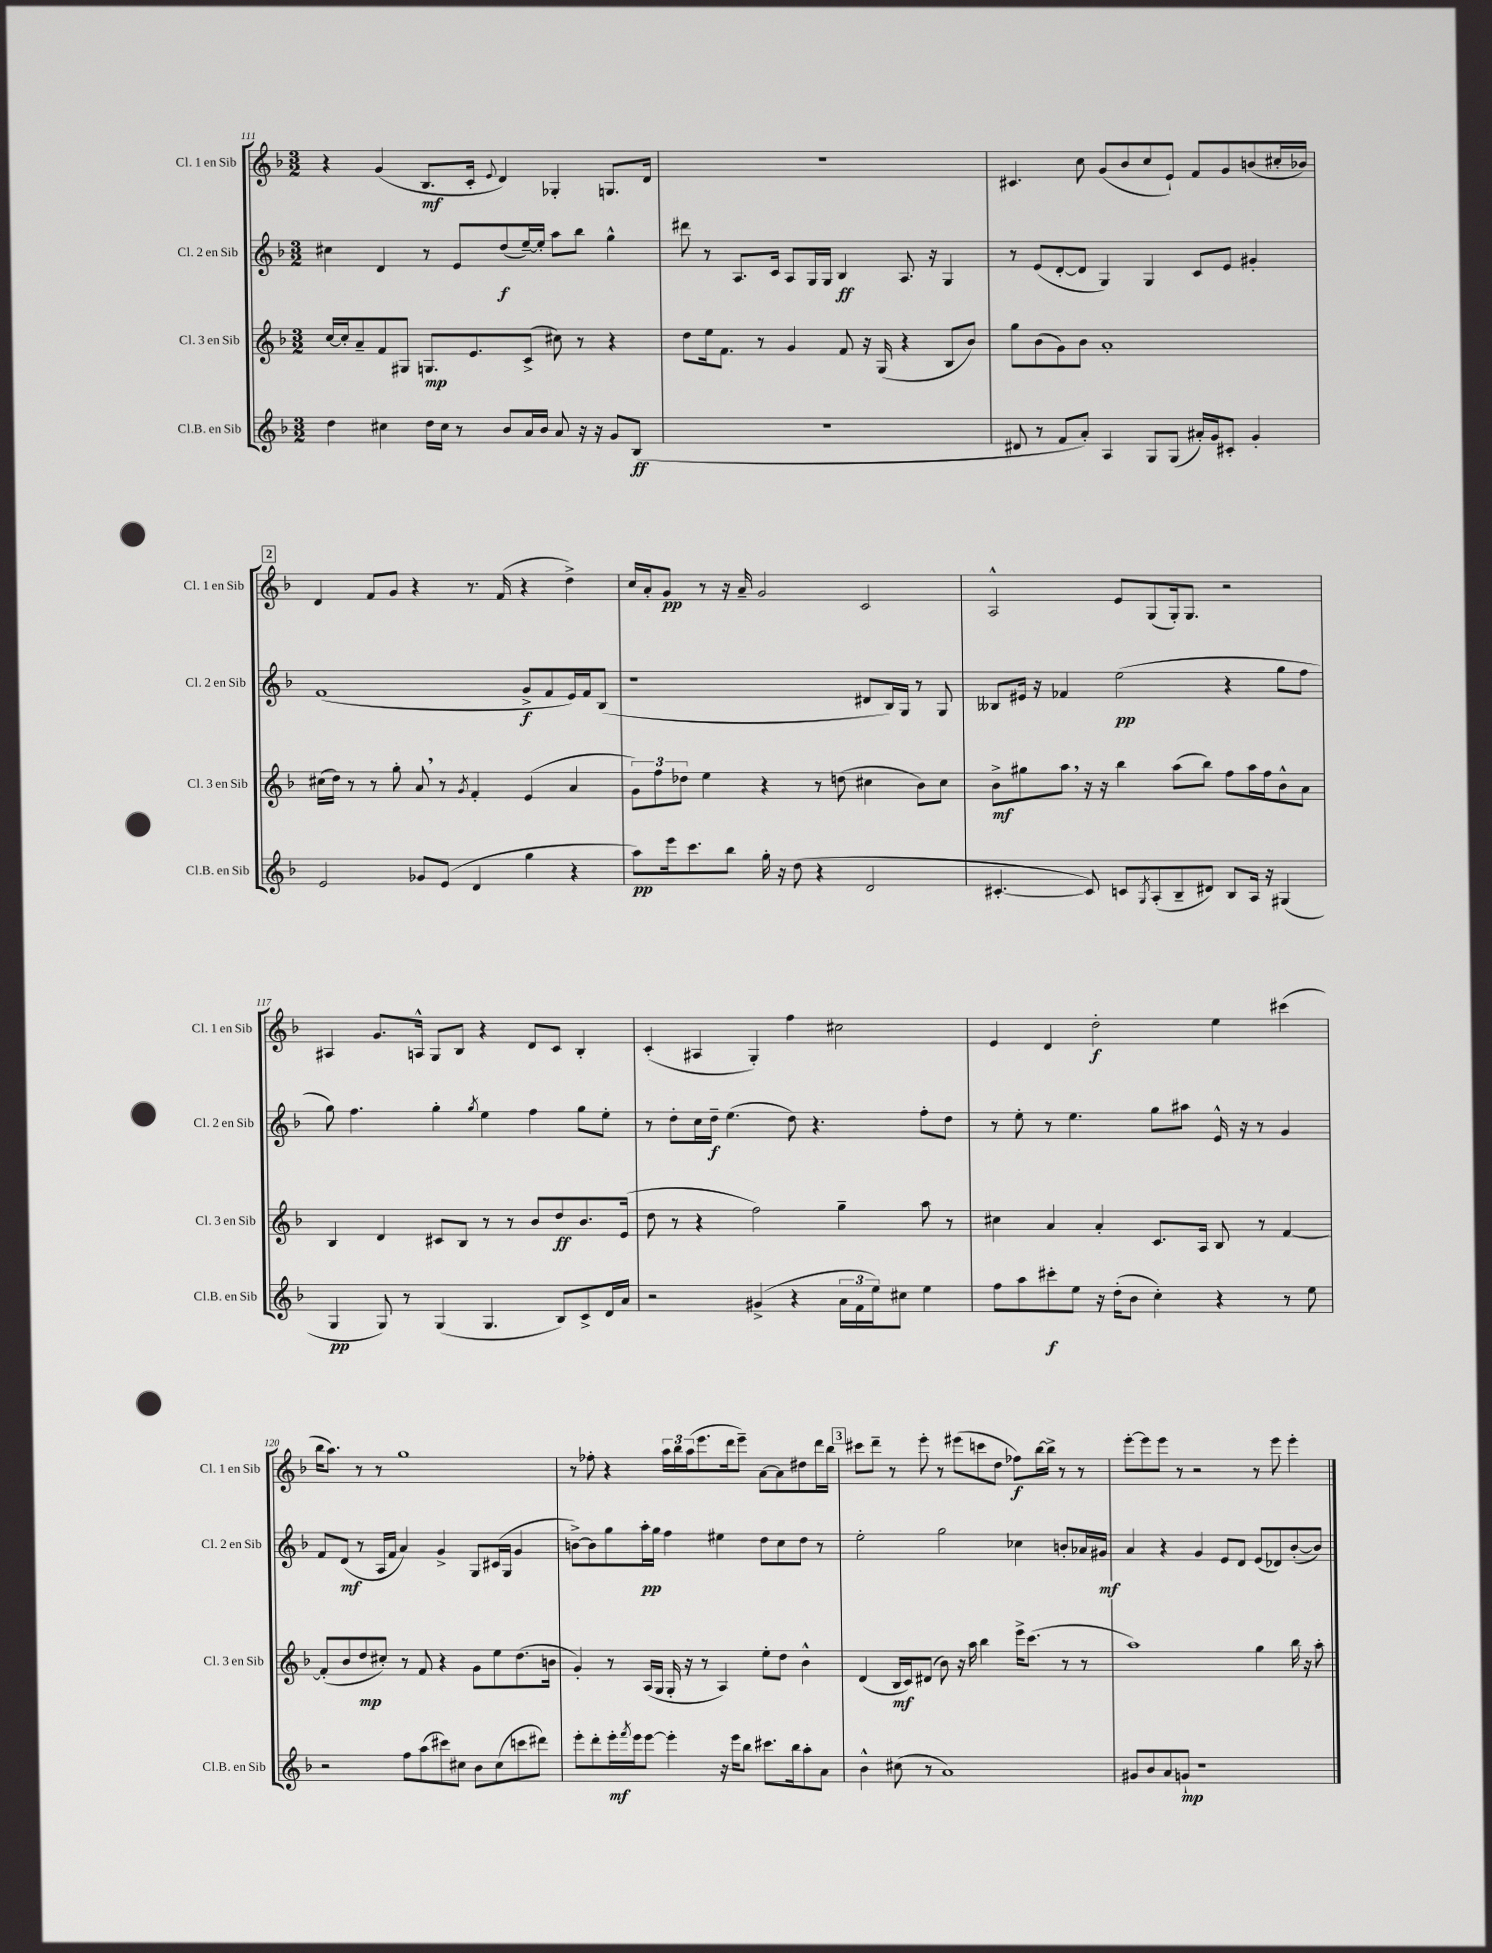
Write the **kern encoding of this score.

**kern	**kern	**kern	**kern
*staff4	*staff3	*staff2	*staff1
*clefG2	*clefG2	*clefG2	*clefG2
*k[b-]	*k[b-]	*k[b-]	*k[b-]
*M3/2	*M3/2	*M3/2	*M3/2
4dd	[16cc	4cc#	4r
.	16cc']	.	.
.	8a~	.	.
4cc#	8f	4d	(4g
.	8G#	.	.
16dd	8.G	8r	8.B-
16cc#	.	.	.
8r	.	8e	.
.	8.e	.	16c'
.	.	.	8qqe
8b-	.	(8dd	4d)
16a	(8c^	[16ee~)	.
16b-	.	16ee']	.
8a	8cc#)	8aa	4G-'
16r	8r	8bb-	.
16r	.	.	.
8g	4r	4gg^^	8.G
(8B-	.	.	.
.	.	.	16d
=	=	=	=
1.r	8dd	8ddd#	1.r
.	16ee	8r	.
.	8.f	.	.
.	.	8.A	.
.	8r	.	.
.	.	16c	.
.	4g	8A	.
.	.	16G	.
.	.	16G	.
.	8f	4B-	.
.	16r	.	.
.	(16G	.	.
.	4r	8.A	.
.	.	16r	.
.	8B-	4G	.
.	8b-)	.	.
=	=	=	=
8d#	8gg	8r	4.c#
8r	(8b-	(8e	.
8f	8g)	[8d'	.
8a')	8b-	8d]	8cc
4A	1a'	4G)	(8g
.	.	.	8b-
8G	.	4G	8cc
(8G	.	.	8e`)
16a#')	.	8c	8f
16g	.	.	.
8c#'	.	8e	8g
4g'	.	4g#'	(8b
.	.	.	16cc#'
.	.	.	16b-)
=	=	=	=
2e	(16cc#	(1f	4d
.	16dd)	.	.
.	8r	.	.
.	8r	.	8f
.	8gg'	.	8g
8g-	8a	.	4r
(8e	8r	.	.
.	8qg	.	.
4d	4f'	.	8.r
.	.	.	(16f
4gg	(4e	8g^	4r
.	.	8f	.
4r	4a	16e)	4dd^)
.	.	16f	.
.	.	(8B-	.
=	=	=	=
8aa)	12g)	1r	16cc
.	.	.	16a'
.	12ff	.	.
16eee	.	.	8g
.	12dd-	.	.
8.ccc	.	.	.
.	4ee	.	8r
8bb-	.	.	16r
.	.	.	16a~
16gg'	4r	.	2g
16r	.	.	.
(8dd	.	.	.
4r	8r	.	.
.	(8dd	.	.
2d	4cc#	8d#	2c
.	.	16B-)	.
.	.	16G	.
.	8b-)	8r	.
.	8cc#	8G	.
=	=	=	=
[4.c#'	8b-^	8B--	2A^^
.	8gg#	16e#	.
.	.	16r	.
.	8aa	4f-	.
8c#])	16r	.	.
.	16r	.	.
8c	4bb-	(2ee	8e
8qG	.	.	.
(8A'	.	.	(8G
8B-~	(8aa	.	16G')
.	.	.	8.G
8d#)	8bb-)	.	.
8B-	8ff	4r	2r
16A	16aa	.	.
16r	16ff	.	.
(4G#	8b-^^	8gg	.
.	8a	8ff	.
=	=	=	=
4G	4B-	8gg)	4A#
.	.	4.ff	.
8G)	4d	.	8.g
8r	.	.	.
.	.	.	16A^^
(4G	8c#	4gg'	8G
.	8B-	.	8B-
.	.	8qgg	.
4.G	8r	4ee	4r
.	8r	.	.
.	8b-	4ff	8d
8B-)	8dd	.	8c
8c^	8.b-	8gg	4B-'
16d	.	8ee'	.
16a	(16e	.	.
=	=	=	=
2r	8dd	8r	(4c'
.	8r	8dd'	.
.	4r	16cc	4A#
.	.	16dd~	.
.	.	(4.ee	.
(4g#^	2ff)	.	4G')
4r	.	8dd)	4ff
.	.	4.r	.
24a	4gg~	.	2cc#
24f	.	.	.
24ee)	.	.	.
8cc#	.	.	.
4ee	8aa	8ff'	.
.	8r	8dd	.
=	=	=	=
8ff	4cc#	8r	4e
8aa	.	8ee'	.
8ccc#'	4a	8r	4d
8ee	.	4.ee	.
16r	4a'	.	2dd'
(16dd'	.	.	.
8b-	.	.	.
4cc')	8.c	8gg	.
.	.	8aa#	.
.	16A	.	.
4r	8B-	16e^^	4ee
.	.	16r	.
.	8r	8r	.
8r	[4f	4g	(4ccc#
8ee	.	.	.
=	=	=	=
2r	(8f']	8f	16bb-
.	.	.	8.aa)
.	8b-	(8d	.
.	8dd	8r	8r
.	8cc#')	16A	8r
.	.	16f	.
8ff	8r	4a)	1gg
(8aa	8f	.	.
8ccc#)	4r	4g^	.
8cc#	.	.	.
8b-	8g	8G	.
(8cc#	8ee	(16c#	.
.	.	16G	.
8ccc	(8.dd	4g	.
8ddd#)	.	.	.
.	16b	.	.
=	=	=	=
8eee'	4g')	[8b^)	8r
8ddd'	.	8b]	8ff-'
16eee'	8r	8gg	4r
8qfff	.	.	.
16eee	.	.	.
[8eee	(16A	16aa'	.
.	16G	16gg	.
4eee']	16G'	4ff	24aa
.	.	.	24bb-
.	16r	.	.
.	.	.	(24aa
.	8r	.	8.eee
16r	4A)	4ee#	.
16eee	.	.	16ddd
8bb-	.	.	8eee~)
8.ccc#	8ee'	8dd	[8a
.	8dd	8cc	8a]
16bb-	.	.	.
8aa'	4b-^^	8dd	8dd#
8a	.	8r	16ddd
.	.	.	16bb-
=	=	=	=
4b-^^	(4d	2ee'	8ccc#
.	.	.	8ddd~
(8cc#	16B-	.	8r
.	16c)	.	.
8r	(8d#	.	8eee'
1a)	8b-)	2gg	8r
.	16r	.	(8eee#
.	16aa	.	.
.	4bb-	.	8ccc
.	.	.	8dd
.	16eee^	4cc-	8ff-)
.	(8.ccc	.	.
.	.	.	[16bb-
.	.	.	16bb-^]
.	8r	8b'	8r
.	8r	16a-	8r
.	.	16g#	.
=	=	=	=
8g#	1aa)	4a	[8eee'
8b-	.	.	8eee]
8a	.	4r	8eee
8g`	.	.	8r
1r	.	4g	2r
.	.	8e	.
.	.	8d	.
.	4gg	(8e	8r
.	.	8d-)	8eee
.	16bb-	([8b-'	4eee'
.	16r	.	.
.	8aa'	8b-])	.
==	==	==	==
*-	*-	*-	*-
